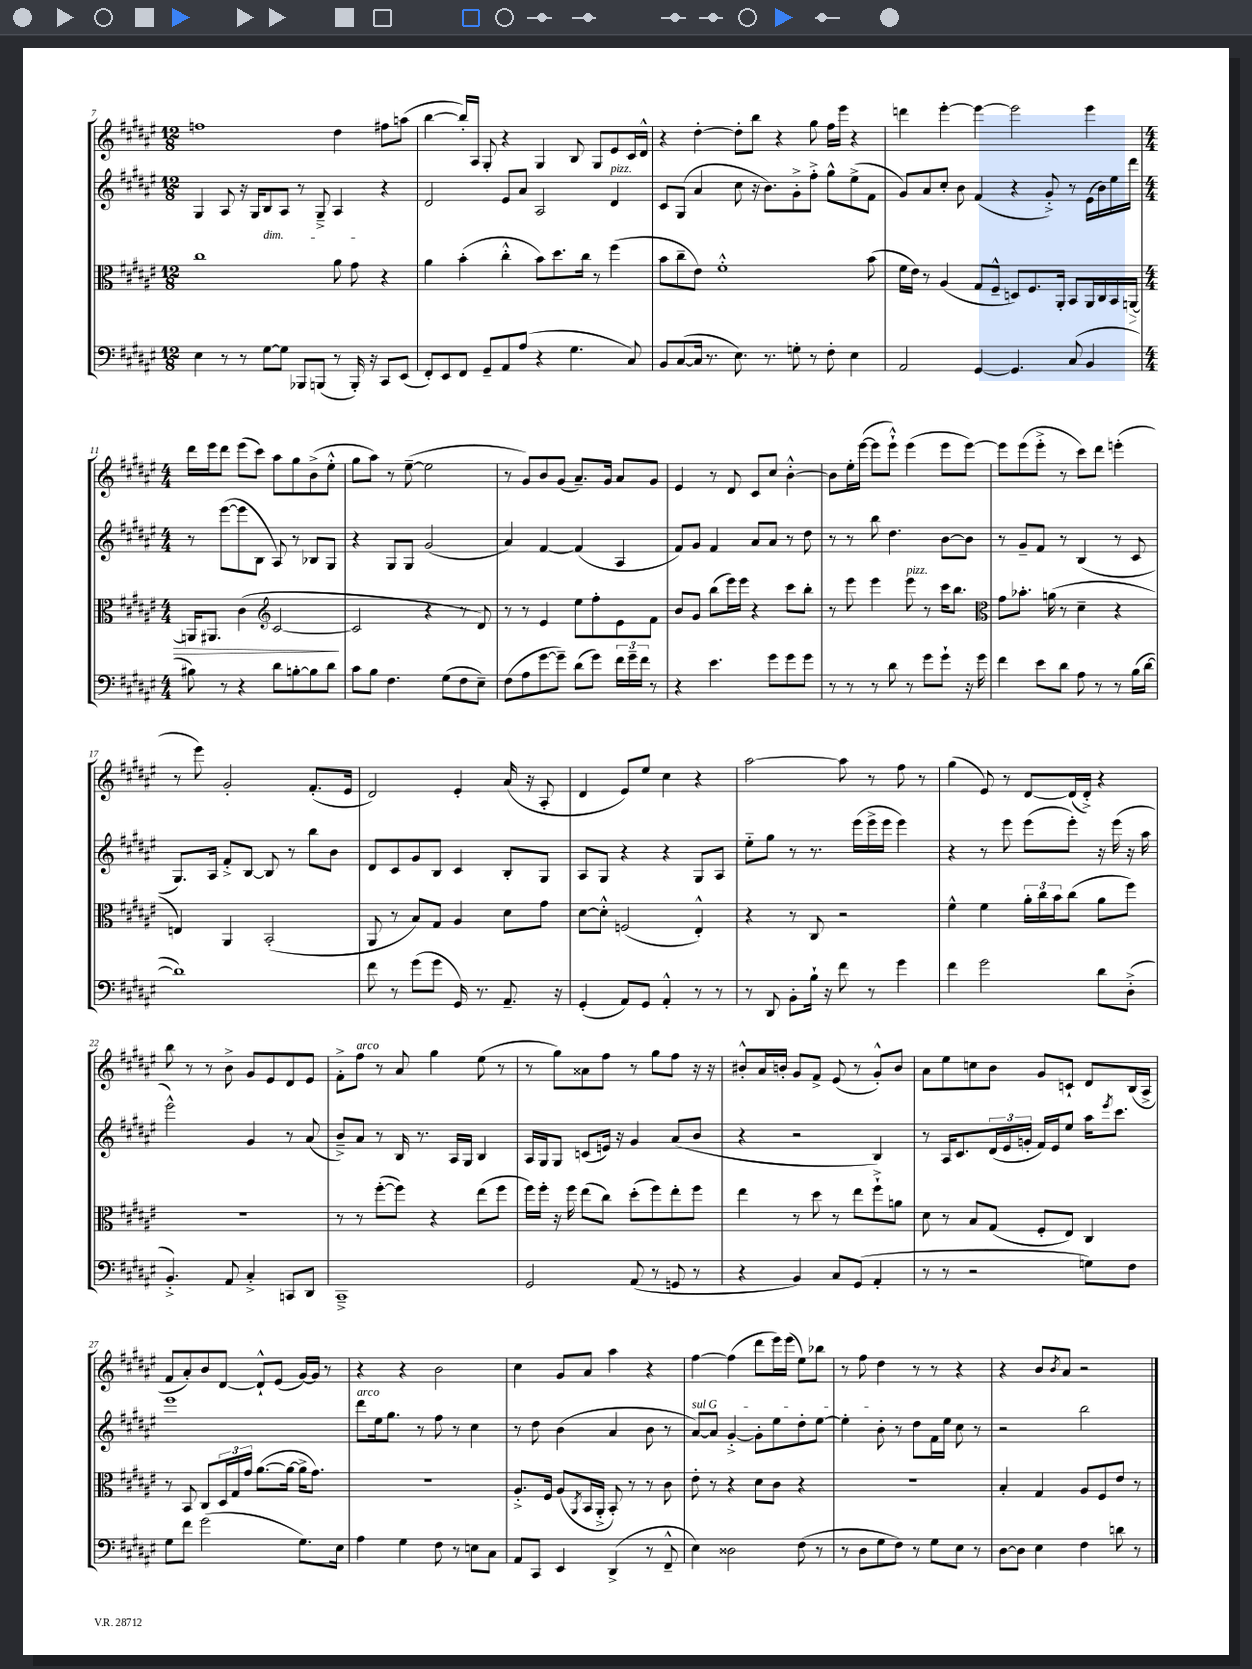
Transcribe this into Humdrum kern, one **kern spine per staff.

**kern	**kern	**kern	**kern
*staff4	*staff3	*staff2	*staff1
*clefF4	*clefC3	*clefG2	*clefG2
*k[f#c#g#d#a#e#]	*k[f#c#g#d#a#e#]	*k[f#c#g#d#a#e#]	*k[f#c#g#d#a#e#]
*M12/8	*M12/8	*M12/8	*M12/8
4E#\	1cc#	4G#/	1ff
8r	.	8A#/	.
8r	.	16r	.
.	.	16G#/LK	.
[8G#\L	.	8B/	.
8G#\]J	.	8A#/J	.
8BBB-/L	.	8r	.
(8BBB/J	.	8G#~^/	.
8r	8a#\	4A#/	4dd#\
16BBB'/)	8g#\	.	.
16r	.	.	.
8CC#/L	4r	4r	8ff#\L
(8EE#/J	.	.	(8aa\J
=	=	=	=
8FF#'/L)	4a#\	2d#/	[4bb\
8EE#/	.	.	.
8FF#/J	(4b'\	.	16bb'/]LL)
.	.	.	16A#/JJ
8GG#~/L	.	.	8G#'/
8AA#/	4cc#'^^\	8e#/L	4r
(8A#/J	.	8a#/J	.
4r	8b\L)	2A#/	4G#/
.	8.dd#\	.	.
4.G#\	.	.	8B/
.	16cc#\Jk	.	.
.	8r	.	8G#/L
.	(4ff#\	4d#/	8e#/
8C#/)	.	.	16c#/L
.	.	.	16d#^^/JJ
=	=	=	=
8BB/L	8b\L	8c#/L	4r
([8C#/	8cc#~\	(8G#/J	.
16C#/]Jk	8e#\J)	4a#/	[4dd#'\
8.r	.	.	.
.	1f#'^^	.	.
8.E#\)	.	8cc#\	8dd#'\]L
.	.	16r	8bb\J
8.r	.	8.b\L)	.
.	.	.	4r
8G'\	.	8g#'^\	.
8r	.	8ff#'^\J	8gg#\
8F#'\	.	8gg#^^\L	16ff#\LL
.	.	.	16eee#\JJ
4E#\	.	(8ee#^\	4r
.	(8b\	8f#\J	.
=	=	=	=
2AA#/	16f#\LL	8g#/L)	4ddd\
.	16e#\JJ)	.	.
.	8r	8a#/	.
.	(4A#/	8cc#'/J	[4eee#'\
.	.	8b\	.
[4GG#/	8G#/L	(4f#/	4eee#\_
.	8F#~^^/J	.	.
4.GG#/]	8D/L)	4r	2eee#\]
.	8.F#/	.	.
.	.	8g#'^/)	.
.	16AA#'/Jk	.	.
(8C#/	8BB/L	8r	.
4BB/	16AA#/L	(16e#\LL	4eee#\
.	16C#/	16b\)	.
.	16BB/	16ee#\	.
.	[16AA/JJ	16ddd#\JJ	.
=	=	=	=
*M4/4	*M4/4	*M4/4	*M4/4
8B#\)	16AA/]LK	8r	16ddd#\LL
.	8.AA#/J	.	16eee#\J
8r	.	([8eee#\L	8ddd#\J
4r	(4c#\	8eee#\]	(8eee#\L
.	.	8B\J	8ccc#\J)
*	*clefG2	*	*
8d#\L	[2c#/	8A#/)	8aa#\L
[8B'\	.	8r	8gg#\
8B\]	.	8B-/L	(8b^\
8d#\J	.	8G#/J	8ee#'^^\J
=	=	=	=
8c#\L	2c#/]	4r	8gg#\L
8B\J	.	.	8aa#\J)
4.F#\	.	8G#/L	8r
.	.	8G#/J	([8ee#~\
.	4r	(2g#/	2ee#\]
(8G#\L	.	.	.
8F#\	8r	.	.
8E#~\J)	8d#/)	.	.
=	=	=	=
(8F#\L	8r	4a#/)	8r
8A#\	8r	.	8g#/L)
[8g#\	4e#/	[4f#/	8b/
8g#~\]J)	.	.	(8g#/J
(8d#\L	8ee#\L	(4f#/]	8.a#~/L)
8g#\J)	8ff#'\	.	.
.	.	.	16g#/Jk
24f#\LL	8e#\	4A#/	8a#/L
24g#~\	.	.	.
24f#\JJ	.	.	.
8r	8f#\J	.	8g#/J
=	=	=	=
4r	8b/L	8f#/L)	4e#/
.	8g#/J	8g#/J	.
4.e#\	(8bb\L	4f#/	8r
.	16eee#\L)	.	8d#/
.	16eee#\JJ	.	.
.	4r	8a#/L	8c#/L
8g#\L	.	8a#/J	8cc#/J
8g#\	8ccc#\L	8r	[4b'^^\
8g#\J	8bb'\J	8dd#\	.
=	=	=	=
8r	8r	8r	8b\]L
8r	8eee#\	8r	16ee#'\L
.	.	.	([16eee#\JJ
8r	4eee#\	8bb\	8eee#\]L
8d#\	.	4.dd#\	8eee#`^^\J)
8r	8eee#\	.	(4eee#\
8g#\L	8r	.	.
8g#`\J	16ccc#\LK	[8b\L	8eee#\L
.	8.bb\J	.	.
16r	.	8b\]J	[8eee#\J)
16g#\	.	.	.
=	=	=	=
*	*clefC3	*	*
4f#\	8g#\L	8r	8eee#\]L
.	8.b-'\J	8g#~/L	(8eee#\
8e#\L	.	8f#/J	8eee#'^\J
.	(16a\	.	.
8d#\J	8r	8r	8r
8A#\	4d#~\	(4B/	8ccc#\L)
8r	.	.	8ddd#\J
8r	4r	8r	(4eee'\
(16B\LL	.	8c#/	.
[16d#\JJ	.	.	.
=	=	=	=
1d#])	4E/)	8.G#/L)	8r
.	.	.	8eee#\)
.	.	16A#/Jk	.
.	4AA#/	8f#'^/L	2g#'/
.	.	[8B/J	.
.	(2BB'/	8B/]	.
.	.	8r	.
.	.	8bb\L	(8.f#'/L
.	.	8b\J	.
.	.	.	16e#/Jk
=	=	=	=
8f#\	8AA#/	8d#/L	2d#/)
8r	8r	8c#/	.
(8g#\L	8B/L)	8g#/	.
8g#\J	8G#/J	8B/J	.
16GG#/)	4A#/	4c#/	4e#'/
8.r	.	.	.
8.AA#~/	8d#\L	8B'/L	(16a#/
.	.	.	16r
.	8g#\J	8G#/J	8A#'/
16r	.	.	.
=	=	=	=
(4GG#'/	[8d#\L	8A#/L	4d#/
.	8d#'^^\]J	8G#/J	.
8AA#/L)	(2F/	4r	8e#/L)
8GG#/J	.	.	8ee#/J
4AA#'^^/	.	4r	4cc#\
8r	4E#'^^/)	8G#/L	4r
8r	.	8A#/J	.
=	=	=	=
8r	4r	8ee#'~\L	[2aa#\
8DD#/	.	8gg#\J	.
8BB'\L	8r	8r	.
16B`\Jk	8C#/	8.r	.
16r	.	.	.
8f#\	2r	.	8aa#\]
.	.	(16eee#\LL	.
8r	.	16eee#^\	8r
.	.	16eee#\JJ	.
4g#\	.	4eee#\)	8ff#\
.	.	.	8r
=	=	=	=
4f#\	4f#^^\	4r	(4gg#\
2g#\	4f#\	8r	8e#/)
.	.	8eee#\	8r
.	24a#'\LL	(8eee#\L	[8d#/L
.	24cc#\	.	.
.	24b\J	.	.
.	(8cc#\J	8eee#'\J)	(16d#/]L
.	.	.	16d#'^/JJ)
8d#\L	8a#\L	16r	4r
.	.	(16eee#\	.
(8D#'^\J	8ff#\J)	16r	.
.	.	16aa#\	.
=	=	=	=
4.BB'^/)	1r	2eee#^^\)	8bb\
.	.	.	8r
.	.	.	8r
8AA#/	.	.	8b^\
4C#'^/	.	4g#/	8g#/L
.	.	.	8e#/
8CC/L	.	8r	8d#/
8DD#/J	.	(8a#/	8e#/J
=	=	=	=
1CC#~^	8r	8b~^/L)	8f#'^\L
.	8r	8a#/J	8ff#\J
.	([8ff#'\L	8r	8r
.	8ff#\]J)	16B/	8a#/
.	.	8.r	.
.	4r	.	4gg#\
.	.	16A#/LL	.
.	.	16G#/JJ	.
.	(8ee#\L	4B/	(8ee#\
.	8ff#\J	.	8r
=	=	=	=
2GG#/	16ff#\LL)	16A#/LL	8r
.	16ff#'\JJ	16G#/J	.
.	16r	8G#/J	8gg#\L)
.	16ff#\	.	.
.	(8ee#\L	(8c/L	8a##\
.	8cc#\J)	16e/Jk)	8ff#\J
.	.	16r	.
(8AA#/	(8dd#'\L	4g#/	8r
8r	8ff#\)	.	8gg#\L
8GG/	8ee#'\	(8a#/L	8ff#\J
8r	8ff#\J	8b/J	16r
.	.	.	16r
=	=	=	=
4r	4ee#\	4r	8b#'^^/L
.	.	.	16a#/L
.	.	.	16b'/JJ
4BB/)	8r	2r	8g#/L
.	8dd#\	.	8f#^/J
8C#/L	8r	.	(8e#/
(8GG#/J	8ee#\L	.	8r
4AA#'/	8ff#`^\	4B/)	8g#'^^/L)
.	8a\J	.	8b/J
=	=	=	=
8r	8d#\	8r	8a#\L
8r	8r	16A#/LK	8ee#\
.	.	8.c#/	.
2r	8B/L	.	8cc\
.	(8G#/J	(24d#/L	8b\J
.	.	24e#/	.
.	.	24g'/JJ	.
.	8F#'/L	16f#/LL)	8g#/L
.	.	16e#/J	.
.	8E#/J)	8ee#/J	8c`/J
8G\L)	4C#/	16aa#\LK	8d#/L
.	.	8qeee#/	.
.	.	8.ccc#\J	.
8F#\J	.	.	(16B/L
.	.	.	16A#^/JJ
=	=	=	=
8G#\L	8r	1eee#	8f#/L
8f#\J	8BB/	.	8a#'/)
(2g#\	8C#/L	.	8b/
.	24D#/L	.	[8d#/J
.	24G#/	.	.
.	24g#/JJ	.	.
.	([8.a#\L	.	8d#`^^/]L
.	.	.	(8e#/J
.	16a#\_Jk	.	.
8.G#\L)	16a#^\]LK	.	[16g#/LL)
.	8.g#\J)	.	16g#/]JJ
.	.	.	8r
16E#\Jk	.	.	.
=	=	=	=
4A#\	1r	8ddd#\L	4r
.	.	16ee#\k	.
.	.	8.gg#\J	.
4G#\	.	.	4r
.	.	8r	.
8F#\	.	8ff#\	2b\
8r	.	8r	.
8E\L	.	4cc#\	.
8C#\J	.	.	.
=	=	=	=
8AA#/L	8.A#'^/L	8r	4cc#\
8CC#/J	.	8dd#\	.
.	16F#/Jk	.	.
4EE#/	(8A#/L	(4b\	8g#/L
.	8qAA#/	.	.
.	16BB/L	.	8a#/J
.	16AA#'^/JJ	.	.
(4DD#^/	8BB'/)	4a#/	4aa#\
.	8r	.	.
8r	8r	8b\	4r
8FF#~^^/	8c#\	8r	.
=	=	=	=
4E#\)	8e#'\	[8a#/L)	[4ff#\
.	8r	8a#/]J	.
2D##\	4r	[4g#'^/	(4ff#\]
.	8d#\L	8g#'\]L	8ddd#\L
.	8c#\J	8ee#\	16eee#\L)
.	.	.	(16eee#\JJ
(8F#\	4r	8dd#'\	8ee#\L)
8r	.	[8ee#\J	8bb-\J
=	=	=	=
8r	1r	4ee#'\]	8r
8D#\L	.	.	8ff#\
8G#\	.	8b'\	4dd#\
8F#\J)	.	8r	.
8r	.	8dd#\L	8r
8G#\L	.	16f#\L	8r
.	.	16ee#\JJ	.
8E#\J	.	8cc#\	4r
8r	.	8r	.
=	=	=	=
[8D#\L	4B'/	2r	4r
8D#\]J	.	.	.
4E#\	4G#/	.	8b/L
.	.	.	8qb/
.	.	.	8a#/J
4F#\	8A#/L	2bb\	2r
.	8F#/	.	.
8d\	8e#/J	.	.
8r	8r	.	.
==	==	==	==
*-	*-	*-	*-
